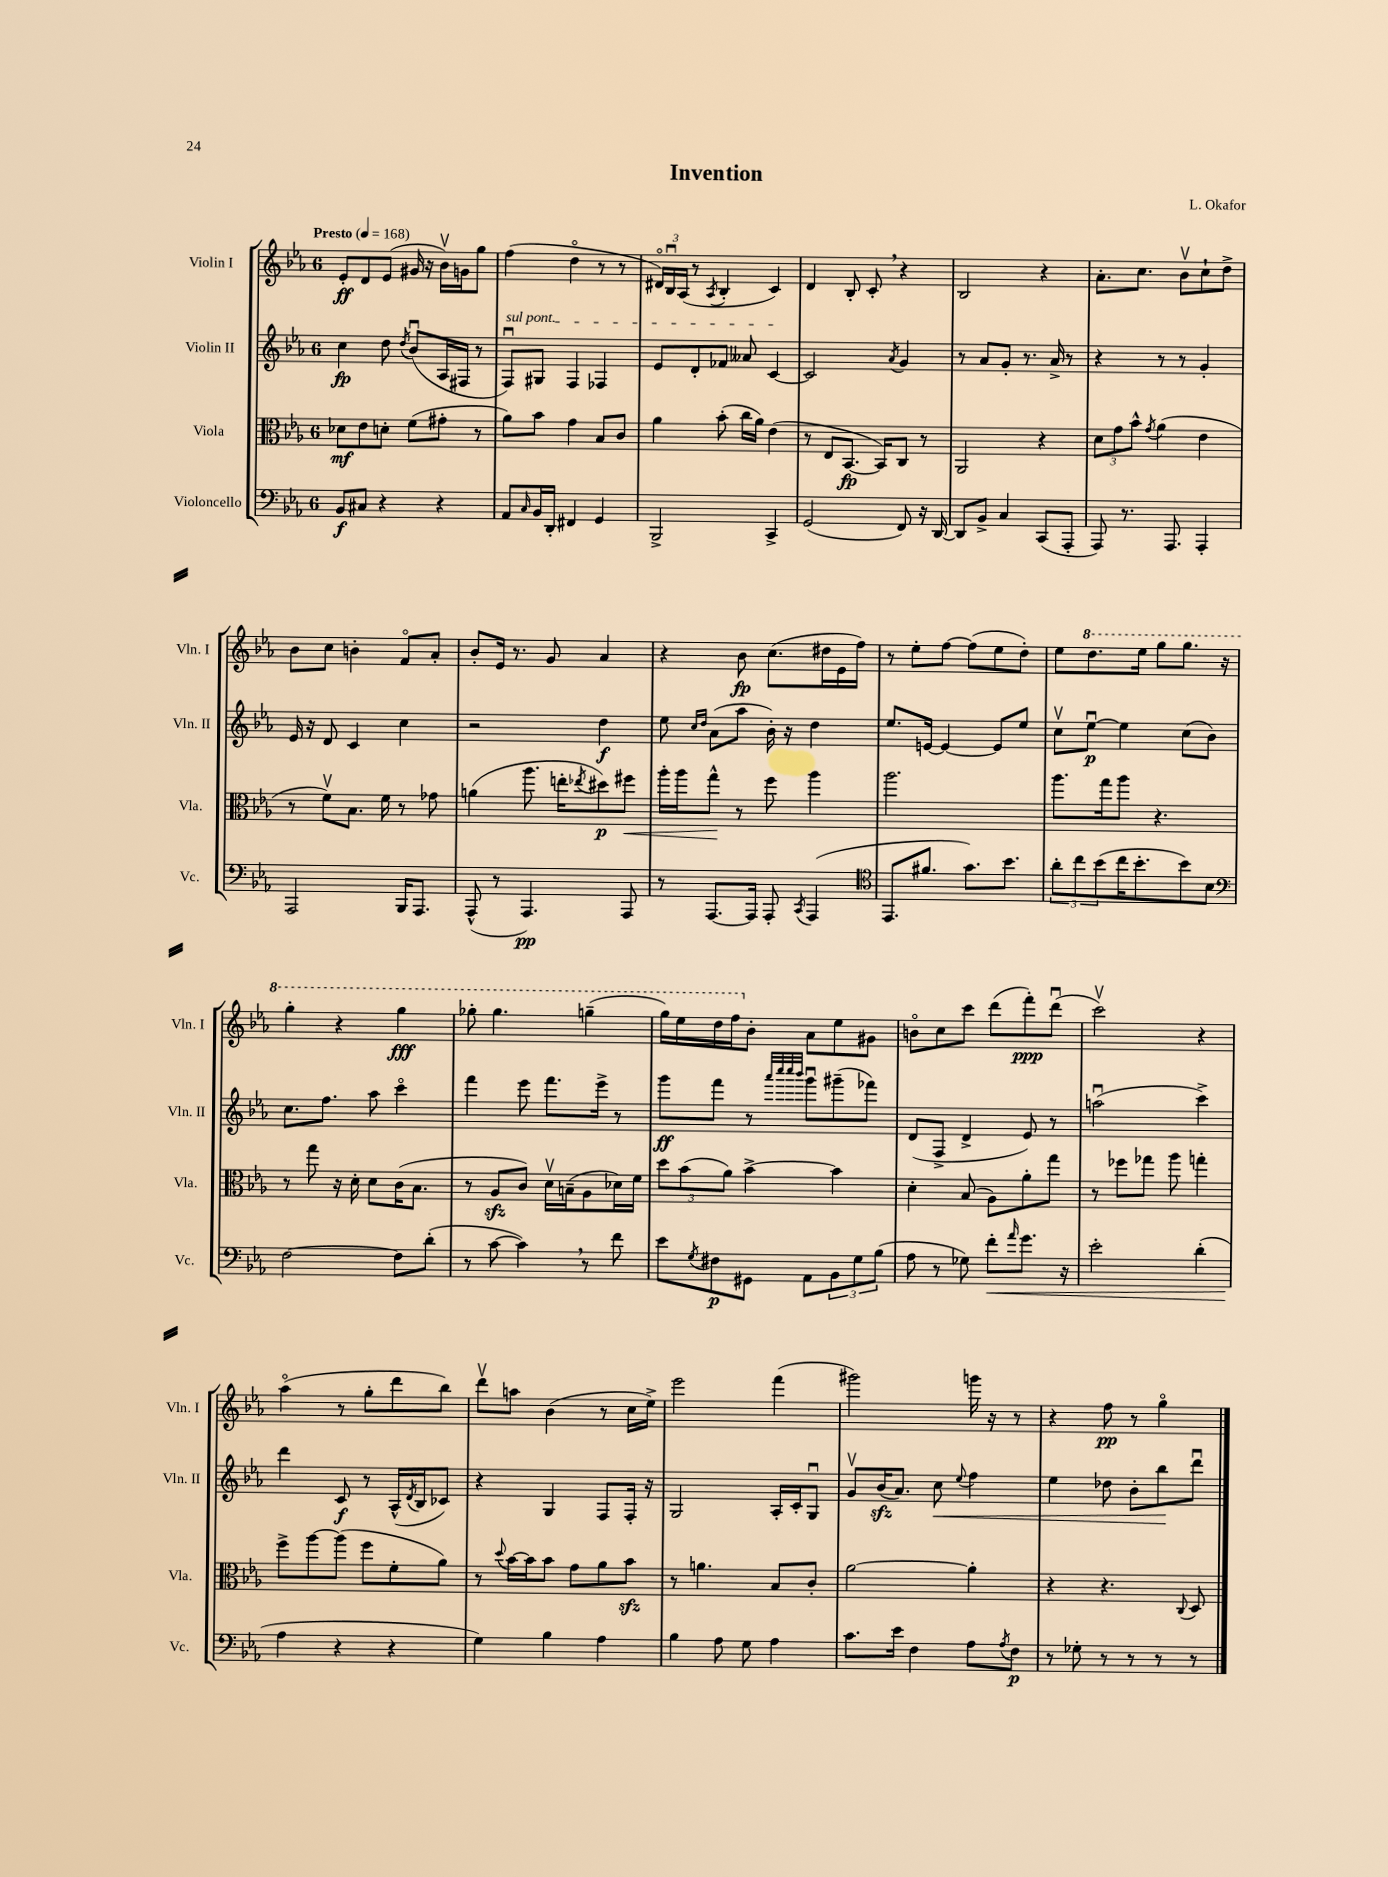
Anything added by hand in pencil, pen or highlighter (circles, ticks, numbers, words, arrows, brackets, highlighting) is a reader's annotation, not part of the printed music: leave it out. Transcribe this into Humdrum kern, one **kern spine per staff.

**kern	**kern	**kern	**kern
*staff4	*staff3	*staff2	*staff1
*clefF4	*clefC3	*clefG2	*clefG2
*k[b-e-a-]	*k[b-e-a-]	*k[b-e-a-]	*k[b-e-a-]
*M6/8	*M6/8	*M6/8	*M6/8
*MM168	*MM168	*MM168	*MM168
8BB-	8d-	4cc	8e-'
8C#	8e-	.	8d
4r	8d'	8dd	(8e-
.	.	8qdd	.
.	(8f	(8b-u	16g#
.	.	.	16r
4r	8g#'	16A-	16b-v)
.	.	16F#	16g
.	8r	8r	8gg
=	=	=	=
8AA-	8a-)	8Fu)	(4ff
16qqC	.	.	.
16BB-	8b-	8G#	.
16DD'	.	.	.
4FF#	4g	4F	4ddo
4GG	8B-	4F-	8r
.	8c	.	8r
=	=	=	=
2BBB-^	4a-	8e-	24d#o)
.	.	.	24B-u
.	.	.	(24A-
.	.	8d'	8r
.	.	.	8qA-
.	(8b-'	8f-	4B-'
.	16cc	8a--	.
.	16a-)	.	.
4CC^	(4e-	[4c	4c)
=	=	=	=
(2GG	8r	2c]	4d
.	8E-	.	.
.	[8.BB-	.	8B-'
.	.	.	8c'
.	16BB-])	.	.
.	.	8qa-	.
8FF)	8C	4g	4r
16r	8r	.	.
[16DD	.	.	.
=	=	=	=
8DD]	2AA-	8r	2B-
8BB-^	.	8a-	.
4C	.	8g'	.
.	.	8.r	.
(8CC	4r	.	4r
.	.	16a-^	.
8AAA-'	.	8r	.
=	=	=	=
8AAA-)	12d	4r	8.a-'
.	12g	.	.
8.r	.	.	.
.	12b-^^	.	.
.	.	.	8.cc
.	8qg	.	.
.	(4a-	8r	.
8.AAA-	.	.	.
.	.	8r	8b-v
4AAA-'	4e-	4g'	8cc`
.	.	.	8dd^
=	=	=	=
2AAA-	8r	16e-	8b-
.	.	16r	.
.	8fv)	8d	8cc
.	8.B-	4c	4b'
.	16f	.	.
16BBB-	8r	4cc	8fo
8.AAA-	.	.	.
.	8g-	.	8a-'
=	=	=	=
(8AAA-^^	(4a	2r	8b-'
8r	.	.	16e-
.	.	.	8.r
4.AAA-)	8.aa-	.	.
.	.	.	8g
.	16ee'	.	.
.	8qee-	.	.
.	8dd#)	4dd	4a-
8AAA-	8ff#	.	.
=	=	=	=
8r	16aa-'	8ee-	4r
.	16aa-	.	.
.	.	16qqcc	.
.	.	16qqdd	.
[8.AAA-	8gg^^	(8a-	.
.	8r	8aa-	8b-
16AAA-]	.	.	.
8AAA-'	8ff	16b-')	(8.cc
.	.	16r	.
8qCC	.	.	.
(4AAA-	4aa-	4dd	.
.	.	.	16dd#
.	.	.	16e-
.	.	.	16ff)
=	=	=	=
*clefC4	*	*	*
8.EE-	2.aa-	8.ee-	8r
.	.	.	8ee-'
8.f#	.	[16e	.
.	.	4e_	[8ff
8.g)	.	.	(8ff]
.	.	8e]	8ee-
8.b-	.	.	.
.	.	8ee-	8dd')
=	=	=	=
12a-'	8.aa-	8ccv	8ee-
12cc	.	.	.
.	.	[8ee-u	8.ddd
(12b-	.	.	.
.	16gg	.	.
16cc	8aa-	4ee-]	.
8.b-'	.	.	16eee-
.	4.r	.	8ggg
8b-)	.	(8cc	8.ggg
8B-	.	8b-)	.
.	.	.	16r
=	=	=	=
*clefF4	*	*	*
[2F	8r	8.cc	4ggg'
.	8gg	.	.
.	.	8.ff	.
.	16r	.	4r
.	16d'	.	.
.	8d	8aa-	.
8F]	(16c	4ccco	4ggg
.	8.B-	.	.
(8d'	.	.	.
=	=	=	=
8r	8r	4fff	8ggg-'
[8c	8A-	.	4.ggg-
4c])	8c)	8eee-	.
.	16dv	8.fff	.
.	(16B~	.	.
8r	8A-	.	(4ggg~
.	.	16eee-^	.
8f	16d-)	8r	.
.	16f	.	.
=	=	=	=
8e-	12dd	8ggg	16ggg)
.	.	.	16eee-
.	(12b-	.	.
8qG	.	.	.
8F#	.	8fff	16ddd
.	12a-)	.	.
.	.	.	16fff
8GG#	[4b-^	8r	8b-'
.	.	32qqaaa-	.
.	.	32qqcccc	.
.	.	32qqcccc	.
.	.	32qqbbb-	.
8AA-	.	8gggu	8a-
12BB-	4b-]	(8ggg#~	8ee-
12G	.	.	.
.	.	8fff-)	8g#
(12B-	.	.	.
=	=	=	=
8A-	4d'	(8d	8bo
8r	.	8F^	8cc
8G-)	(8B-	4d^	8ccc
8f'	8A-)	.	(8ddd
16qqa-	.	.	.
8.g	8a-'	8e-)	8fff')
.	8gg	8r	(8dddu
16r	.	.	.
=	=	=	=
2e-'	8r	(2aau	2cccv)
.	8ff-	.	.
.	8gg-	.	.
.	8aa-	.	.
(4d'	4gg'	4ccc^)	4r
=	=	=	=
4A-	8ff^	4ddd	(4aa-o
.	[8aa-	.	.
4r	(8aa-]	8c	8r
.	8ff	8r	8gg'
4r	8f'	(16A-^^	8ddd
.	.	8qd	.
.	.	16B-	.
.	8a-)	8c-)	8bb-)
=	=	=	=
4G)	8r	4r	8dddv
.	8qqdd	.	.
.	[16b-	.	8aa
.	16b-]	.	.
4B-	8b-	4G	(4b-
.	8g	.	.
4A-	8a-	8F	8r
.	8b-	16F'	16cc
.	.	16r	16ee-^)
=	=	=	=
4B-	8r	2G	2eee-
.	4.a	.	.
8A-	.	.	.
8G	.	.	.
4A-	8B-	16A-'	(4fff
.	.	16c'	.
.	8c'	8Gu	.
=	=	=	=
8.c	[2a-	8gv	2ggg#)
.	.	(16b-	.
16e-	.	8.a-)	.
4F	.	.	.
.	.	8cc	.
.	.	8qqee-	.
8A-	4a-']	4ff	16ggg
.	.	.	16r
8qA-	.	.	.
8F	.	.	8r
=	=	=	=
8r	4r	4ee-	4r
8G-'	.	.	.
8r	4.r	8dd-	8ff
8r	.	8b-'	8r
8r	.	8bb-	4ggo
.	8qqC	.	.
8r	8D	8dddu	.
==	==	==	==
*-	*-	*-	*-
